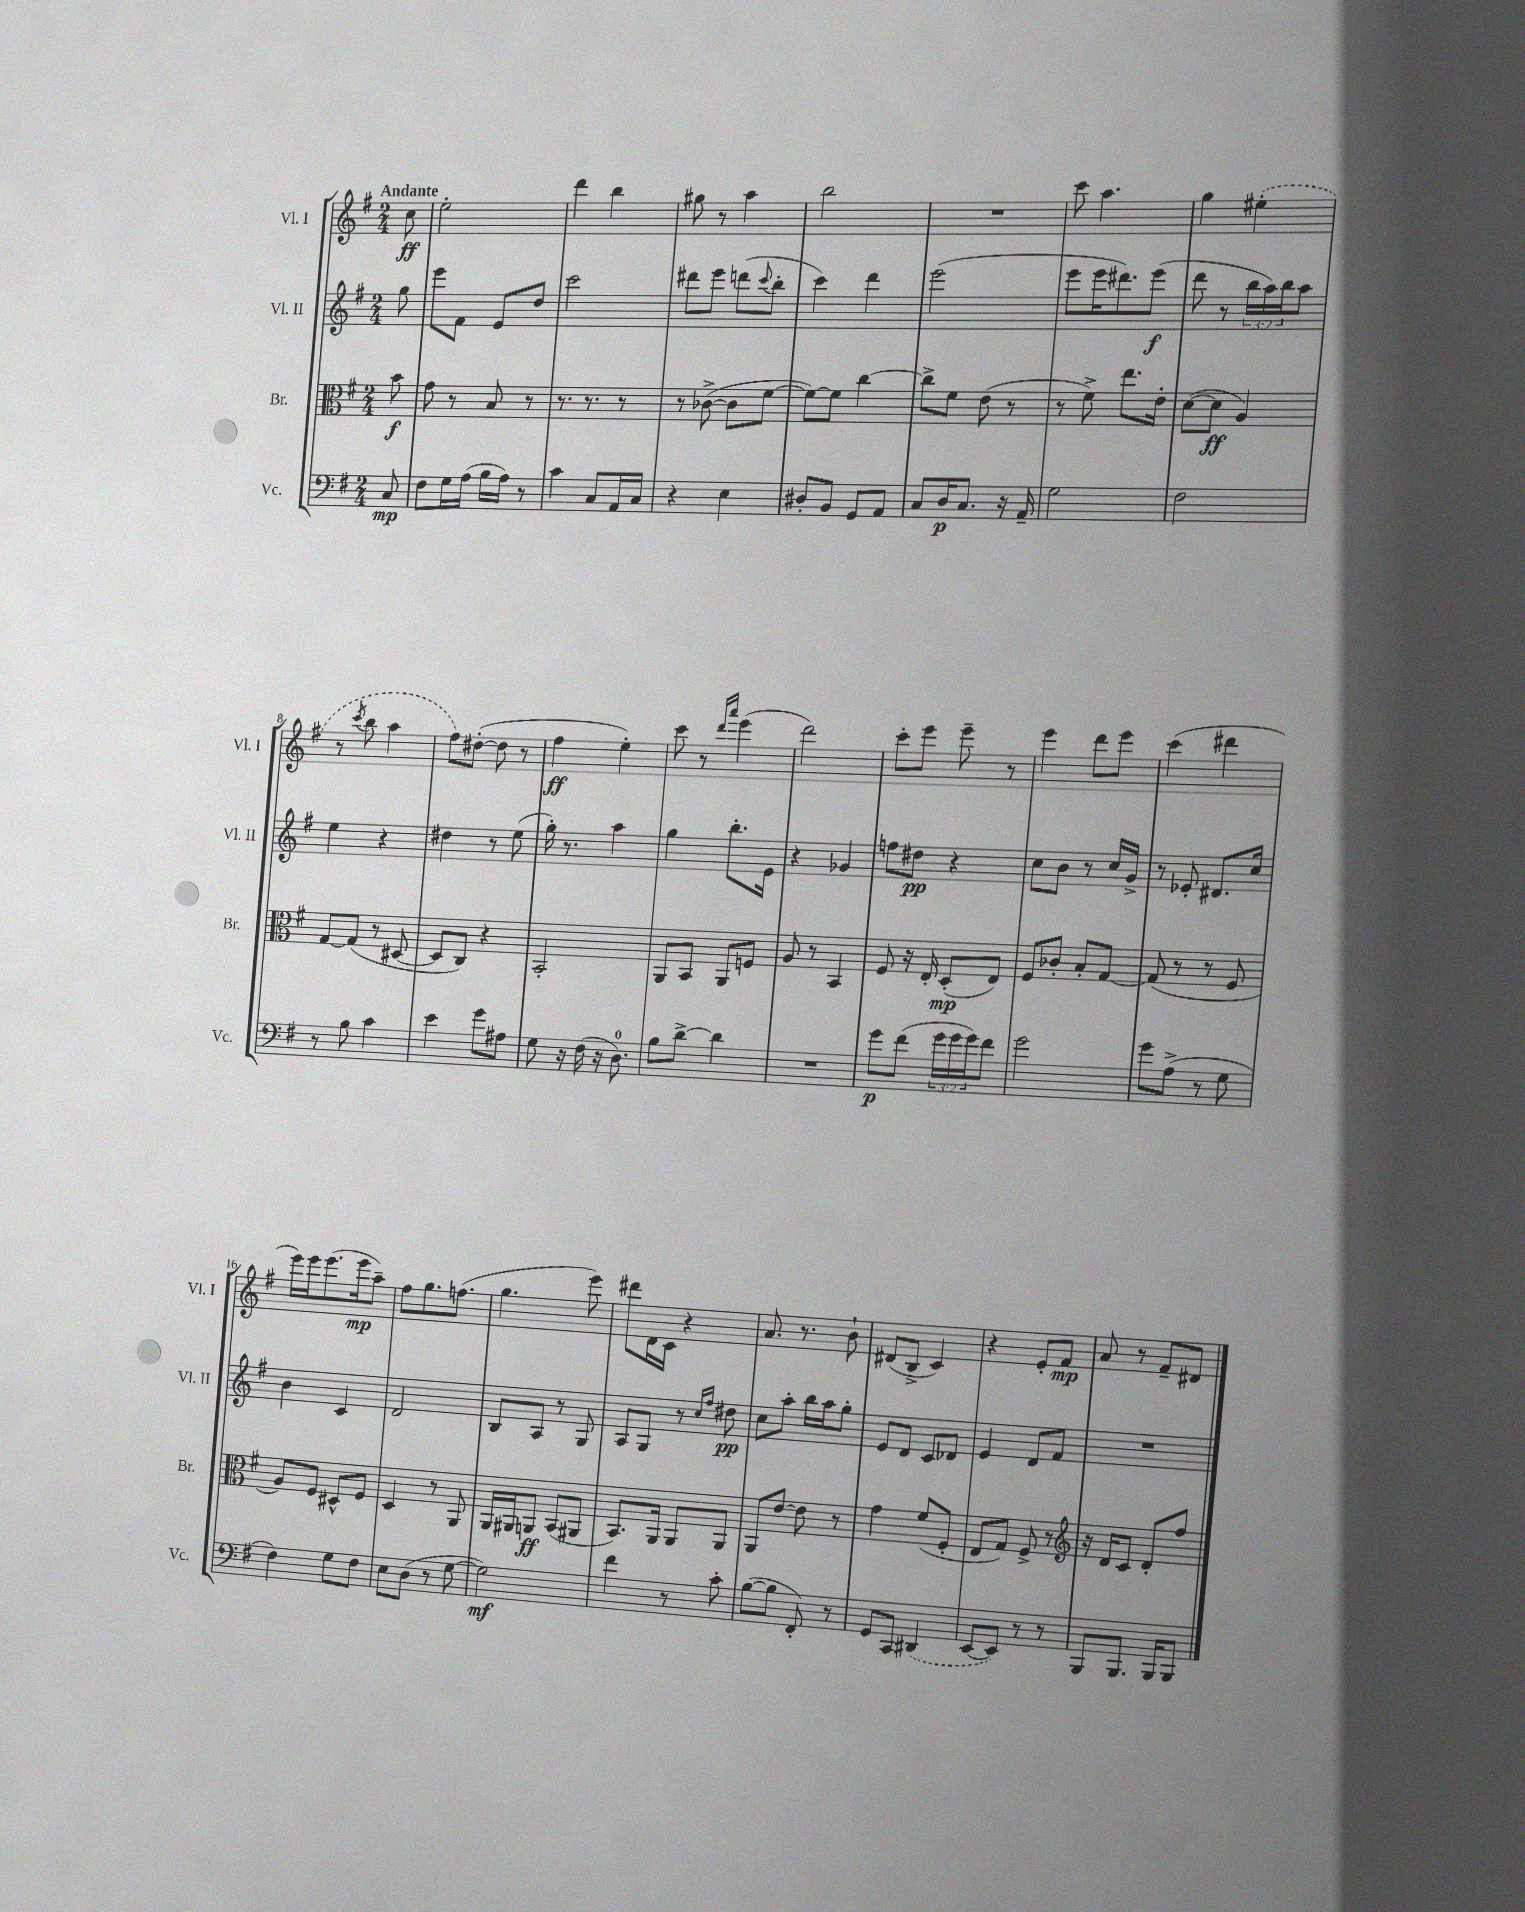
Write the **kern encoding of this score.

**kern	**dynam	**kern	**dynam	**kern	**dynam	**kern	**dynam
*part4	*part4	*part3	*part3	*part2	*part2	*part1	*part1
*staff4	*staff4	*staff3	*staff3	*staff2	*staff2	*staff1	*staff1
*I"Vc.	*	*I"Br.	*	*I"Vl. II	*	*I"Vl. I	*
*I'Vc.	*	*I'Br.	*	*I'Vl. II	*	*I'Vl. I	*
*clefF4	*	*clefC3	*	*clefG2	*	*clefG2	*
*k[f#]	*	*k[f#]	*	*k[f#]	*	*k[f#]	*
*M2/4	*	*M2/4	*	*M2/4	*	*M2/4	*
=	=	=	=	=	=	=	=
!	!	!	!	!	!	!LO:TX:a:B:t=Andante	!
8C/	mp	8b\	f	8gg\	.	8cc\	ff
=1	=1	=1	=1	=1	=1	=1	=1
8F#\L	.	8g\	.	8eee\L	.	2ee'\	.
16G\L	.	8r	.	8f#\J	.	.	.
(16A\JJ	.	.	.	.	.	.	.
16B\LL	.	8B/	.	8e/L	.	.	.
16A\JJ)	.	.	.	.	.	.	.
8r	.	8r	.	8dd/J	.	.	.
=2	=2	=2	=2	=2	=2	=2	=2
4c\	.	8.r	.	2ccc\	.	4ddd\	.
.	.	8.r	.	.	.	.	.
8C/L	.	.	.	.	.	4bb\	.
16AA/L	.	8r	.	.	.	.	.
16C/JJ	.	.	.	.	.	.	.
=3	=3	=3	=3	=3	=3	=3	=3
4r	.	8r	.	8ddd#X\L	.	8gg#X\	.
.	.	([8c-X^\	.	8eee\J	.	8r	.
4E\	.	8c-\L]	.	(8dddn\L	.	4aa\	.
.	.	.	.	8qqccc/	.	.	.
.	.	[8f#\J	.	8bb'\J	.	.	.
=4	=4	=4	=4	=4	=4	=4	=4
8D#X'/L	.	8f#\L_)	.	4ccc\)	.	2bb\	.
8BB/J	.	8f#\J]	.	.	.	.	.
8GG/L	.	[4cc\	.	4ddd\	.	.	.
8AA/J	.	.	.	.	.	.	.
=5	=5	=5	=5	=5	=5	=5	=5
8C/L	.	8cc^\L]	.	(2eee\	.	2r	.
16D/K	p	8f#\J	.	.	.	.	.
8.C/J	.	.	.	.	.	.	.
.	.	(8e\	.	.	.	.	.
16r	.	8r	.	.	.	.	.
16AA~/	.	.	.	.	.	.	.
=6	=6	=6	=6	=6	=6	=6	=6
2G\	.	8r	.	8eee\L	.	8ccc\	.
.	.	8f#^\)	.	16eee\K	.	4.aa\	.
.	.	.	.	8.ddd#X\)	.	.	.
.	.	8.ee\L	.	.	.	.	.
.	.	.	.	(8eee\J	f	.	.
.	.	16e'\Jk	.	.	.	.	.
=7	=7	=7	=7	=7	=7	=7	=7
2F#\	.	([8d\L	.	8ddd\	.	4gg\	.
.	.	8d\J]	ff	8r	.	.	.
.	.	4A/)	.	24bb\LL	.	(4ee#X'\	.
.	.	.	.	24aa\)	.	.	.
.	.	.	.	24bb\J	.	.	.
.	.	.	.	8aa\J	.	.	.
!!LO:LB:g=z
=8	=8	=8	=8	=8	=8	=8	=8
8r	.	[8G/L	.	4ee\	.	8r	.
.	.	.	.	.	.	8qccc/	.
8B\	.	(8G/J]	.	.	.	8bb\	.
4c\	.	8r	.	4r	.	4aa\	.
.	.	[8D#X/	.	.	.	.	.
=9	=9	=9	=9	=9	=9	=9	=9
4e\	.	8D#/L]	.	4dd#X\	.	8ff#\L)	.
.	.	8C/J)	.	.	.	([8dd#X'\J	.
8g\L	.	4r	.	8r	.	8dd#\]	.
8A#X\J	.	.	.	(8ee\	.	8r	.
=10	=10	=10	=10	=10	=10	=10	=10
8G\	.	2BB'/	.	16gg'\)	.	4ff#\	ff
.	.	.	.	8.r	.	.	.
16r	.	.	.	.	.	.	.
(16F#\	.	.	.	.	.	.	.
16r	.	.	.	4aa\	.	4ee'\)	.
8.D\)	.	.	.	.	.	.	.
=11	=11	=11	=11	=11	=11	=11	=11
8B\L	.	8AA/L	.	4gg\	.	8ccc\	.
[8d^\J	.	8BB/J	.	.	.	8r	.
.	.	.	.	.	.	16qqddd/LL	.
.	.	.	.	.	.	16qqaaa/JJ	.
4d\]	.	8AA/L	.	8.bb'\L	.	(4eee\	.
.	.	8Fn/J	.	.	.	.	.
.	.	.	.	16e\Jk	.	.	.
=12	=12	=12	=12	=12	=12	=12	=12
2r	.	8A/	.	4r	.	2ddd\)	.
.	.	8r	.	.	.	.	.
.	.	4BB/	.	4g-X/	.	.	.
=13	=13	=13	=13	=13	=13	=13	=13
8g\L	p	8F#/	.	8ffn\L	.	8ccc'\L	.
(8f#\J	.	16r	.	8dd#X\J	pp	8eee\J	.
.	.	16E'/	.	.	.	.	.
24g\LL	.	(8D'/L	mp	4r	.	8eee~\	.
24g\	.	.	.	.	.	.	.
24g\J)	.	.	.	.	.	.	.
8f#\J	.	8E/J)	.	.	.	8r	.
=14	=14	=14	=14	=14	=14	=14	=14
2g\	.	8F#/L	.	8cc\L	.	4eee\	.
.	.	8c-X'/J	.	8b\J	.	.	.
.	.	8B'/L	.	8r	.	8ddd\L	.
.	.	[8G/J	.	16cc/LL	.	8eee\J	.
.	.	.	.	16g^/JJ	.	.	.
=15	=15	=15	=15	=15	=15	=15	=15
8g\L	.	(8G/]	.	8r	.	(4ccc\	.
(8A^\J	.	8r	.	8e-X'/	.	.	.
8r	.	8r	.	8.d#X/L	.	4ddd#X\	.
8G\	.	8F#/	.	.	.	.	.
.	.	.	.	16cc/Jk	.	.	.
!!LO:LB:g=z
=16	=16	=16	=16	=16	=16	=16	=16
4F#\)	.	8A/L)	.	4b\	.	16eee\LL)	.
.	.	.	.	.	.	16eee\J	.
.	.	8F#/J	.	.	.	(8.eee\	.
8G\L	.	8D#X^^/L	.	4c/	.	.	.
.	.	.	.	.	.	16eee\k	mp
8F#\J	.	8F#/J	.	.	.	8aa~\J)	.
=17	=17	=17	=17	=17	=17	=17	=17
8E\L	.	4D/	.	2d/	.	8ff#\L	.
(8D\J	.	.	.	.	.	8.gg\	.
8r	.	8r	.	.	.	.	.
.	.	.	.	.	.	(8.ffn\J	.
[8G\	.	8AA/	.	.	.	.	.
=18	=18	=18	=18	=18	=18	=18	=18
2G\])	mf	16AA/LL	.	8B/L	.	4.gg\	.
.	.	16AA#X/J	.	.	.	.	.
.	.	8AAn/J	ff	8A/J	.	.	.
.	.	(8BB/L	.	8r	.	.	.
.	.	8AA#X/J	.	8G/	.	8eee\)	.
=19	=19	=19	=19	=19	=19	=19	=19
4f#\	.	8.BB/L)	.	8A/L	.	8ddd#X\L	.
.	.	.	.	8G/J	.	16d\L	.
.	.	16AA/Jk	.	.	.	16c\JJ	.
8r	.	8AA/L	.	8r	.	4r	.
.	.	.	.	16qqcc/LL	.	.	.
.	.	.	.	16qqff#/JJ	.	.	.
8c'\	.	8AA/J	.	8dd#X\	pp	.	.
=20	=20	=20	=20	=20	=20	=20	=20
([8B\L	.	8AA/L	.	8cc\L	.	8.a/	.
8B\J]	.	[8e/J	.	8aa'\J	.	.	.
.	.	.	.	.	.	8.r	.
8FF#'/)	.	8e\]	.	16bb\LL	.	.	.
.	.	.	.	16aa\J	.	.	.
8r	.	8r	.	8gg'\J	.	8b`\	.
=21	=21	=21	=21	=21	=21	=21	=21
8GG/L	.	4g\	.	8e/L	.	(8d#X/L	.
8CC/J	.	.	.	8d/J	.	8B^/J	.
(4DD#X/	.	(8f#/L	.	8c/L	.	4c/)	.
.	.	8F#'/J	.	8d-X/J	.	.	.
=22	=22	=22	=22	=22	=22	=22	=22
[8EE/L	.	8E/L	.	4e/	.	4r	.
8EE/J])	.	8G/J)	.	.	.	.	.
8r	.	8F#^/	.	8d/L	.	8e'/L	.
8r	.	8r	.	8f#/J	.	8f#/J	mp
=23	=23	=23	=23	=23	=23	=23	=23
*	*	*clefG2	*	*	*	*	*
8BBB/L	.	16r	.	2r	.	8a/	.
.	.	16d/KL	.	.	.	.	.
8.BBB/J	.	8c/J	.	.	.	8r	.
.	.	8d'/L	.	.	.	8f#~/L	.
16BBB/KL	.	.	.	.	.	.	.
8BBB/J	.	8ff#/J	.	.	.	8d#X/J	.
==	==	==	==	==	==	==	==
*-	*-	*-	*-	*-	*-	*-	*-
